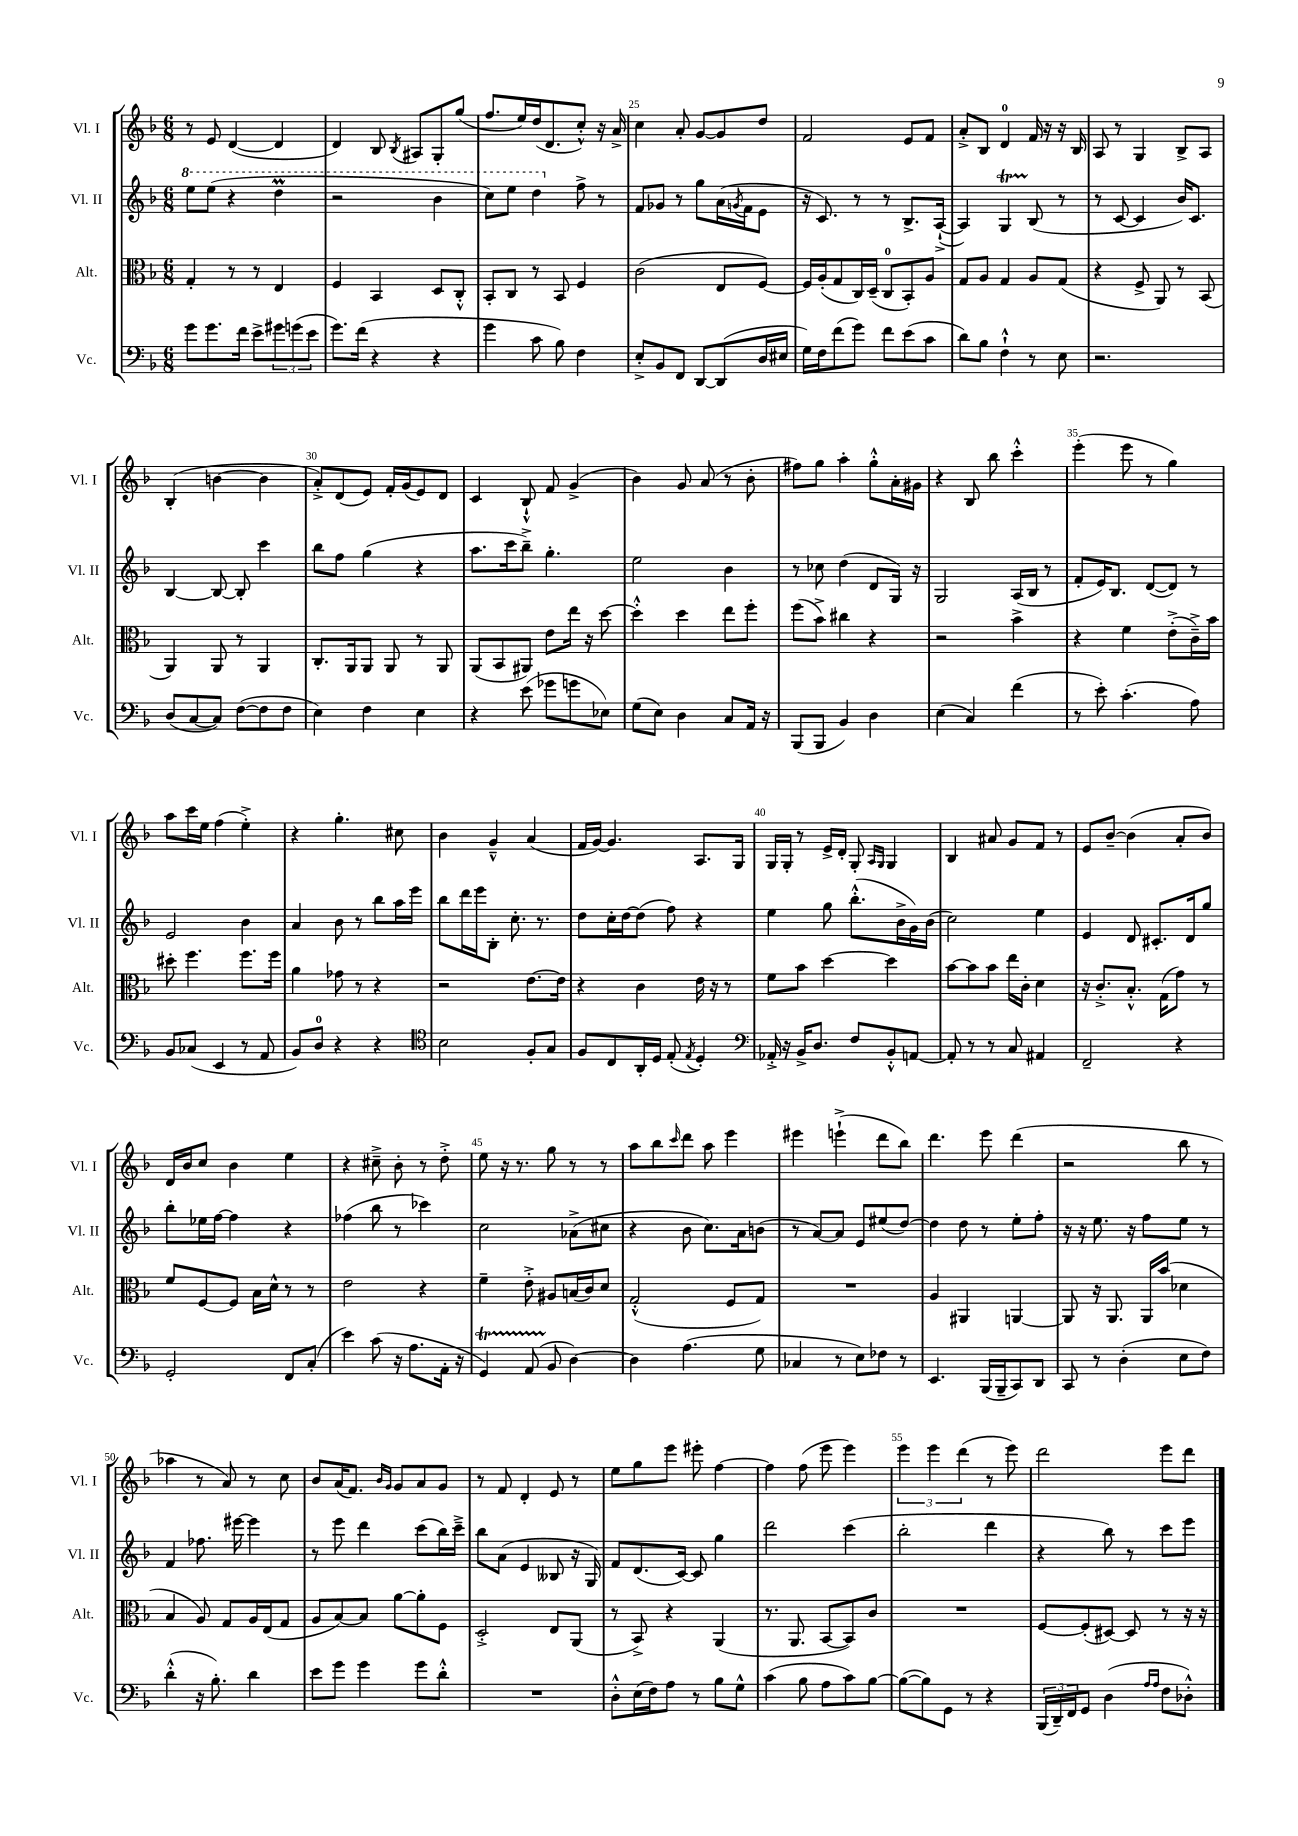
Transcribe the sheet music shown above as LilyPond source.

<<
\new StaffGroup <<
\new Staff = "s0" \with { instrumentName = "Vl. I" shortInstrumentName = "Vl. I" } {
    \clef treble \key f \major \numericTimeSignature \time 6/8
    r8 e'8 d'4~( d'4 |
    d'4) bes8 \acciaccatura { bes8 } ais8 g8-. g''8( |
    f''8. e''16) d''16( d'8. c''8-.-^) r16 a'16-> |
    c''4 a'8-. g'8~ g'8 d''8 |
    f'2 e'8 f'8 |
    a'8-.-> bes8 d'4-0 f'16 r16 r16 bes16 |
    a8 r8 g4 bes8-> a8 |
    bes4-.( b'4~ b'4 |
    a'8-.->) d'8( e'8) f'16-. g'16( e'8) d'8 |
    c'4 bes8-!-^ f'8 g'4->( |
    bes'4) g'8 a'8( r8 bes'8-. |
    fis''8) g''8 a''4-. g''8-.-^ a'16-. gis'16 |
    r4 bes8 bes''8 c'''4-.-^ |
    e'''4-.( e'''8 r8 g''4) |
    a''8 c'''16 e''16 f''4( e''4-.->) |
    r4 g''4.-. cis''8 |
    bes'4 g'4---^ a'4( |
    f'16 g'16~) g'4. a8. g16 |
    g16 g16-. r8 e'16-> d'16-. g8-. \grace { a16 g16 } g4 |
    bes4 ais'8 g'8 f'8 r8 |
    e'8 bes'8~-- bes'4( a'8-. bes'8) |
    d'16 bes'16 c''8 bes'4 e''4 |
    r4 cis''8---> bes'8-. r8 d''8-.-> |
    e''8 r16 r8. g''8 r8 r8 |
    a''8 bes''8 \grace { c'''16 } d'''8 a''8 e'''4 |
    eis'''4 e'''4-!->( d'''8 bes''8) |
    d'''4. e'''8 d'''4( |
    r2 bes''8 r8 |
    aes''4 r8 a'8) r8 c''8 |
    bes'8 a'16( f'8.) \grace { bes'16 g'16 } g'8 a'8 g'8 |
    r8 f'8 d'4-. e'8 r8 |
    e''8 g''8 e'''8 eis'''8-. f''4~ |
    f''4 f''8( e'''8 e'''4) |
    \tuplet 3/2 { e'''4 e'''4 d'''4( } r8 e'''8) |
    d'''2 e'''8 d'''8 \bar "|." |
}
\new Staff = "s1" \with { instrumentName = "Vl. II" shortInstrumentName = "Vl. II" } {
    \clef treble \key f \major \numericTimeSignature \time 6/8
    \ottava #1 e'''8 e'''8( r4 d'''4\prall |
    r2 bes''4 |
    c'''8) e'''8 d'''4 \ottava #0 f''8-> r8 |
    f'8 ges'8 r8 g''8 a'16( \acciaccatura { g'8 } f'16 e'8 |
    r16 c'8.) r8 r8 bes8.-> a16~-!->( |
    a4) g4\startTrillSpan bes8\stopTrillSpan( r8 |
    r8 c'8~ c'4 bes'16) c'8. |
    bes4~ bes8~ bes8-. c'''4 |
    bes''8 f''8 g''4( r4 |
    a''8. c'''16 bes''8--->) g''4.-. |
    e''2 bes'4 |
    r8 ces''8 d''4( d'8 g16) r16 |
    g2 a16( bes16 r8 |
    f'8-. e'16) bes8. d'8~( d'8) r8 |
    e'2 bes'4 |
    a'4 bes'8 r8 bes''8 a''16 e'''16 |
    bes''8 d'''16 e'''16 bes8-. c''8.-. r8. |
    d''8 c''16-. d''16~ d''8( f''8) r4 |
    e''4 g''8 bes''8.-.-^( bes'16-> g'16) bes'16( |
    c''2) e''4 |
    e'4 d'8 cis'8.-. d'16 g''8 |
    bes''8-. ees''16 f''16~ f''4 r4 |
    fes''4( bes''8 r8 ces'''4) |
    c''2 aes'8->( cis''8 |
    r4 bes'8 c''8.) a'16 b'8( |
    r8 a'8~) a'8 e'8 eis''8( d''8~) |
    d''4 d''8 r8 e''8-. f''8-. |
    r16 r16 e''8. r16 f''8 e''8 r8 |
    f'4 fes''8. eis'''16~ eis'''4 |
    r8 e'''8 d'''4 c'''8( bes''16) c'''16---> |
    bes''8 a'8( e'4 beses8 r16 g16) |
    f'8 d'8.( c'16~) c'8 g''4 |
    d'''2 c'''4( |
    bes''2-. d'''4 |
    r4 bes''8) r8 c'''8 e'''8 \bar "|." |
}
\new Staff = "s2" \with { instrumentName = "Alt." shortInstrumentName = "Alt." } {
    \clef alto \key f \major \numericTimeSignature \time 6/8
    g4-. r8 r8 e4 |
    f4 bes,4 d8 c8-.-^ |
    bes,8-. c8 r8 bes,8 f4 |
    c'2( e8 f8~) |
    f16 a16-.( g8 c16) d16--( c8-0 bes,8-.) a8 |
    g8 a8 g4 a8 g8( |
    r4 f8-> a,8) r8 bes,8( |
    a,4) a,8 r8 a,4 |
    c8.-. a,16 a,8 a,8 r8 a,8 |
    a,8( bes,8 ais,8) e'8 e''16 r16 d''8~ |
    d''4-.-^ d''4 e''8 f''8-. |
    f''8( bes'8->) cis''4 r4 |
    r2 bes'4-> |
    r4 f'4 e'8-.->( c'16--->) bes'16 |
    dis''8-. f''4. f''8. f''16 |
    a'4 ges'8 r8 r4 |
    r2 e'8.~ e'16 |
    r4 c'4 e'16 r16 r8 |
    f'8 bes'8 d''4~ d''4 |
    bes'8~ bes'8 bes'8 e''16 c'16-. d'4 |
    r16 c'8.-.-> bes8.-.-^ g16( g'8) r8 |
    f'8 f8~ f8 bes16 d'16-^ r8 r8 |
    e'2 r4 |
    f'4-- e'8-.-> ais8 b16( c'16) d'8 |
    g2-.-^( f8 g8) |
    R2. |
    a4 ais,4 a,4~ |
    a,8 r16 a,8. a,16 bes'16( des'4 |
    bes4 a8) g8 a16 e16( g8 |
    a8 bes8~) bes8 a'8~ a'8-. f8 |
    d2-.-> e8 a,8( |
    r8 bes,8->) r4 a,4( |
    r8. a,8. bes,8~ bes,8) c'8 |
    R2. |
    f8~ f8-.( dis8~) dis8 r8 r16 r16 \bar "|." |
}
\new Staff = "s3" \with { instrumentName = "Vc." shortInstrumentName = "Vc." } {
    \clef bass \key f \major \numericTimeSignature \time 6/8
    g'8 g'8. f'16 e'8-> \tuplet 3/2 { gis'8 g'8( e'8 } |
    g'8.) f'16( r4 r4 |
    g'4 c'8 bes8) f4 |
    e8-.-> bes,8 f,8 d,8~ d,8( d16 eis16 |
    g16) f16 f'8( g'8) f'8 e'8( c'8 |
    d'8) bes8 f4-!-^ r8 e8 |
    r2. |
    d8( c8~ c8) f8~( f8 f8 |
    e4) f4 e4 |
    r4 e'8( ges'8 g'8 ees8) |
    g8( e8) d4 c8 a,16 r16 |
    bes,,8( bes,,8 bes,4) d4 |
    e4( c4) f'4( |
    r8 e'8-.) c'4.-.( a8) |
    bes,8 ces8( e,4 r8 a,8 |
    bes,8) d8-0 r4 r4 |
    \clef tenor bes2 f8-. g8 |
    f8 c8 a,16-. d16 e8-.( \acciaccatura { e8 } d4-.) |
    \clef bass aes,16-.-> r16 bes,16-> d8. f8 bes,8-.-^ a,8~ |
    a,8-. r8 r8 c8 ais,4 |
    f,2-- r4 |
    g,2-. f,8 c8-.( |
    e'4) c'8( r16 a8. a,16-. r16 |
    g,4\startTrillSpan) a,8( bes,8\stopTrillSpan d4~) |
    d4 a4.( g8 |
    ces4 r8 e8) fes8 r8 |
    e,4. bes,,16( bes,,16-- c,8) d,8 |
    c,8 r8 d4-.( e8 f8) |
    d'4-.-^( r16 bes8.-.) d'4 |
    e'8 g'8 g'4 g'8 d'8-.-^ |
    R2. |
    d8-.-^ e16( f16) a8 r8 bes8 g8-^ |
    c'4( bes8 a8 c'8) bes8~ |
    bes8~( bes8) g,8 r8 r4 |
    \tuplet 3/2 { bes,,16( d,16--) f,16 } g,8 d4( \grace { a16 a16 } f8 des8-.-^) \bar "|." |
}
>>
>>
\layout { \context { \Score currentBarNumber = #22 \override BarNumber.break-visibility = ##(#f #t #t) barNumberVisibility = #(every-nth-bar-number-visible 5) } }
